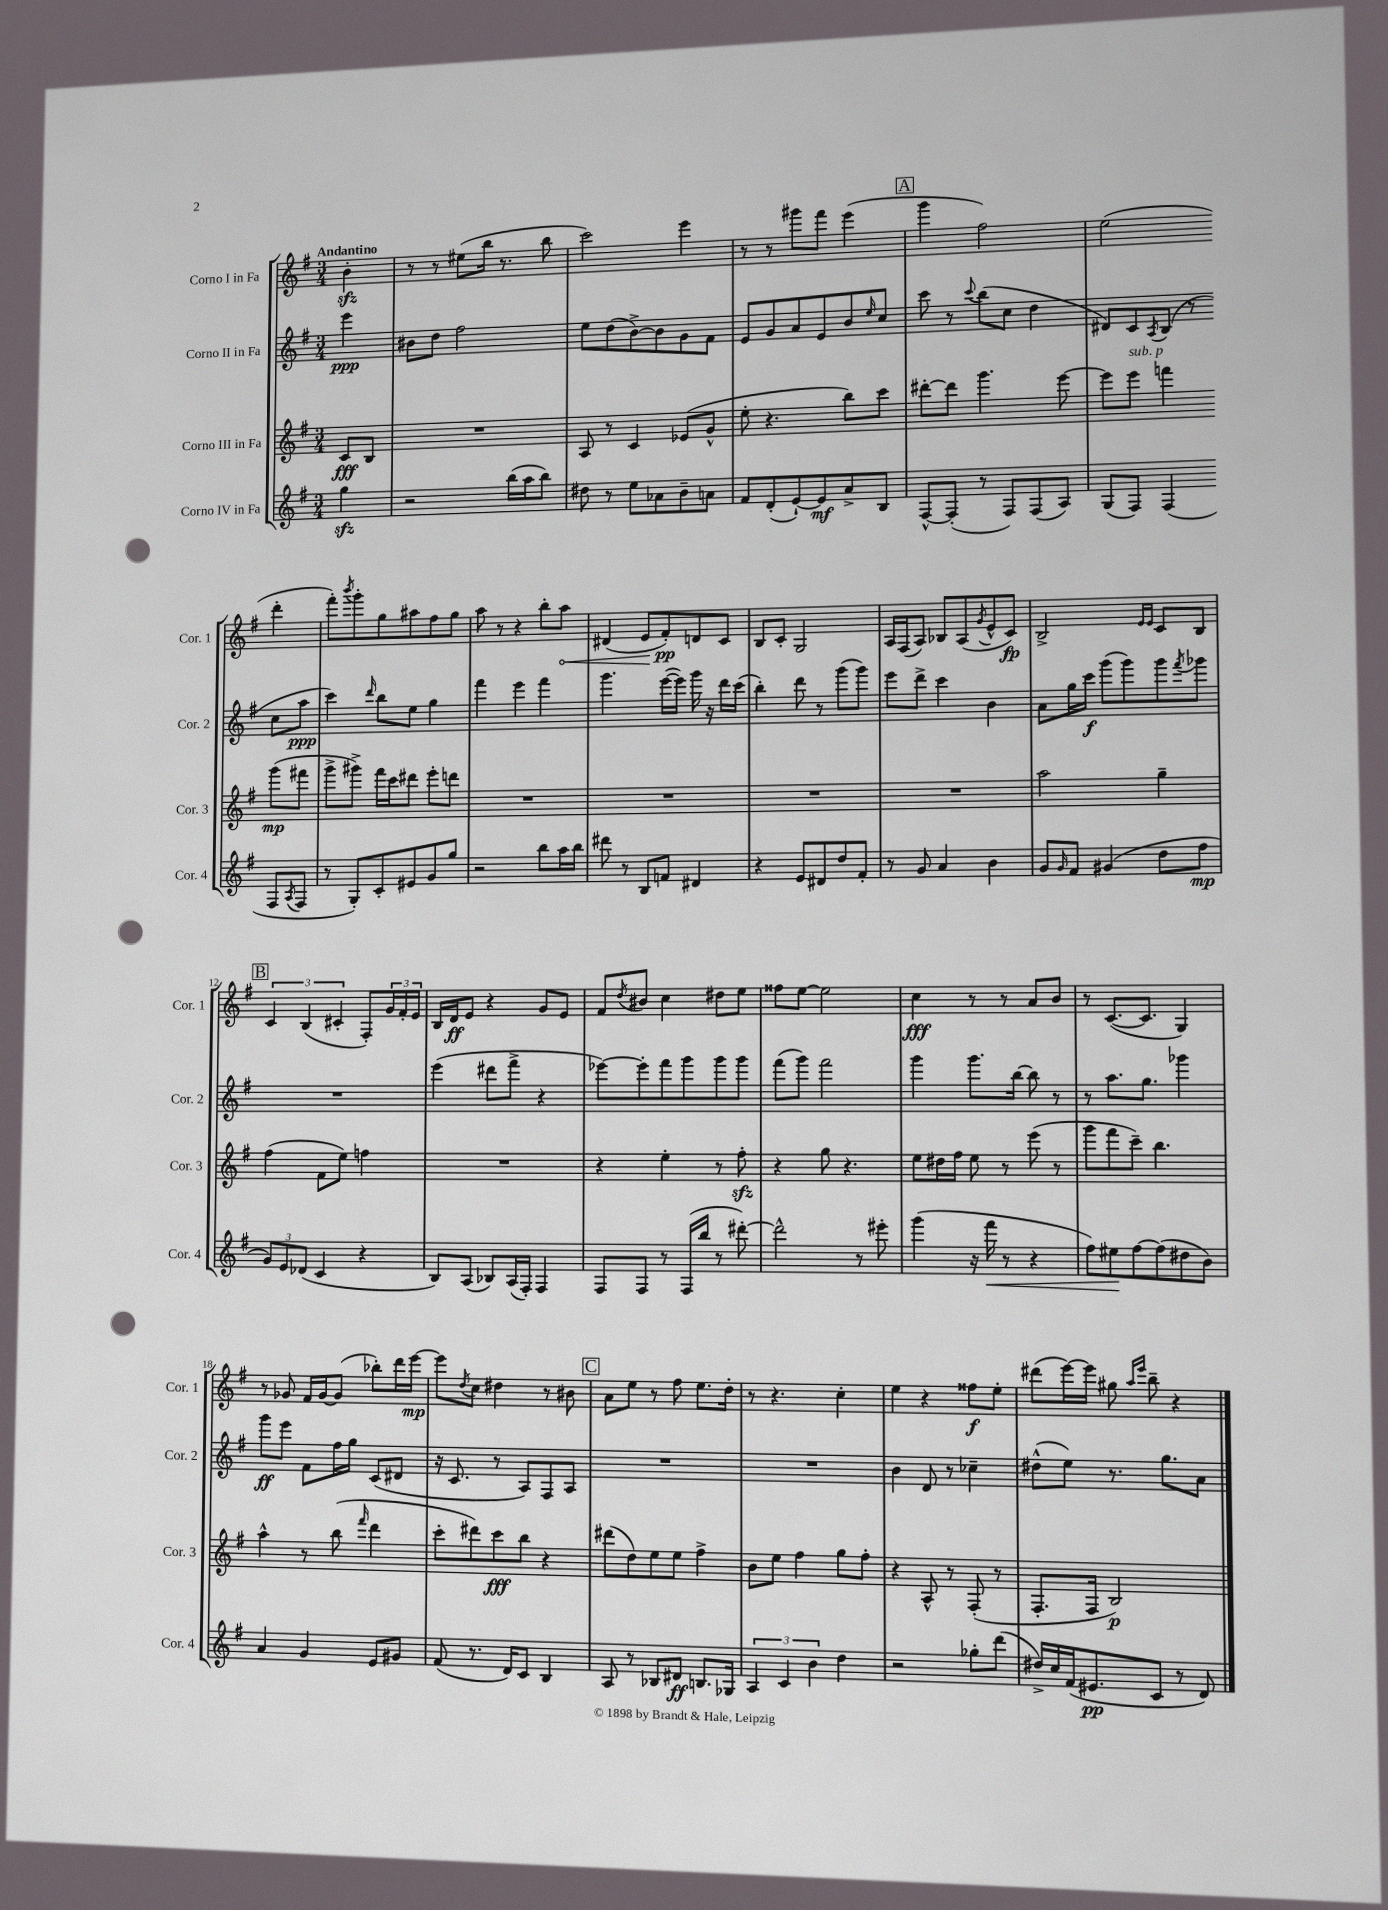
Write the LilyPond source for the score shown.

<<
\new StaffGroup <<
\new Staff = "s0" \with { instrumentName = "Corno I in Fa" shortInstrumentName = "Cor. 1" } {
    \clef treble \key g \major \numericTimeSignature \time 3/4 \partial 4 \tempo "Andantino"
    b'4-.\sfz |
    r8 r8 eis''8( b''16 r8. b''8 |
    c'''2) e'''4 |
    r8 r8 gis'''8 fis'''8 e'''4( |
    \mark \markup { \box "A" } g'''4 fis''2) |
    e''2( d'''4-. |
    fis'''8-.) \acciaccatura { b'''8 } g'''8-. g''8 ais''8 fis''8 g''8 |
    a''8 r8 r4 b''8-. \once \override Hairpin.circled-tip = ##t a''8\< |
    dis'4( e'8\! fis'8-.\pp) d'8 c'8 |
    b8 c'8-. g2 |
    a16 fis16( a8) bes8 a8( \acciaccatura { g'8 } e'8-^ c'8\fp) |
    b2-> \grace { e'16 e'16 } c'8 b8 |
    \mark \markup { \box "B" } \tuplet 3/2 { c'4 b4( cis'4-. } fis8-.) \tuplet 3/2 { g'16 fis'16-. e'16 } |
    b16 d'16\ff e'8 r4 g'8 e'8 |
    fis'8 \acciaccatura { d''8 } bis'8 c''4 dis''8 e''8 |
    fisis''8 e''8~ e''2 |
    c''4\fff r8 r8 a'8 b'8 |
    r8 c'8.~( c'8. g4) |
    r8 ges'8 fis'16 ges'16~ ges'8( bes''8-.) d'''16 e'''16~\mp |
    e'''8 \acciaccatura { d''8 } c''8 dis''4 r8 bis'8 |
    \mark \markup { \box "C" } a'8 e''8 r8 fis''8 e''8. d''16-. |
    r8 r4. c''4-. |
    e''4 r4 fisis''8\f e''8-. |
    dis'''8( e'''16~) e'''16 gis''8 \grace { a''16 e'''16 } b''8-- r4 \bar "|." |
}
\new Staff = "s1" \with { instrumentName = "Corno II in Fa" shortInstrumentName = "Cor. 2" } {
    \clef treble \key g \major \numericTimeSignature \time 3/4 \partial 4
    e'''4\ppp |
    bis'8 d''8 fis''2 |
    e''8 d''8( b'8~->) b'8 g'8 fis'8 |
    e'8 g'8 a'8 e'8 b'8 \grace { e''16 } c''8 |
    \mark \markup { \box "A" } c'''8 r8 \appoggiatura { c'''8 } b''8( c''8 d''4 |
    dis'8) c'8 \acciaccatura { a8 } b8( r8 c''8 a''8\ppp |
    c'''4) \grace { d'''16 } b''8 e''8 g''4 |
    fis'''4 e'''4 fis'''4 |
    g'''4. e'''16~( e'''16) g'''16 r16 d'''16 c'''16( |
    b''4-.) d'''8 r8 g'''8( g'''8) |
    e'''8 d'''8-> c'''4 b'4 |
    a'8 g''16 c'''16\f g'''8( g'''8) g'''8 \acciaccatura { fis'''8 } ges'''8 |
    \mark \markup { \box "B" } R2. |
    e'''4( dis'''8 fis'''8-> r4 |
    ees'''8~) ees'''8-. fis'''8 g'''8 g'''8 g'''8 |
    fis'''8( g'''8) fis'''2 |
    g'''4 g'''8. b''16~ b''8 r8 |
    r8 a''8. g''8. ges'''4 |
    g'''8\ff e'''8 fis'8 fis''16 g''16 c'8( dis'8 |
    r16 c'8. r8 a8) fis8 a8 |
    \mark \markup { \box "C" } R2. |
    R2. |
    b'4 d'8 r8 ces''4-- |
    dis''8-^( e''8) r8. g''8. a'8 \bar "|." |
}
\new Staff = "s2" \with { instrumentName = "Corno III in Fa" shortInstrumentName = "Cor. 3" } {
    \clef treble \key g \major \numericTimeSignature \time 3/4 \partial 4
    c'8\fff b8 |
    R2. |
    a8 r8 c'4 ees'8( g'8-^ |
    e''8-. r4. b''8) c'''8 |
    \mark \markup { \box "A" } dis'''8~-. dis'''8 g'''4. e'''8~ |
    e'''8 e'''8^\markup { \italic "sub. p" } f'''4 g'''8\mp( fis'''8 |
    g'''8-> gis'''8->) fis'''16 c'''16 dis'''8 e'''8-. d'''8 |
    R2. |
    R2. |
    R2. |
    R2. |
    a''2 g''4-- |
    \mark \markup { \box "B" } fis''4( fis'8 e''8) f''4 |
    R2. |
    r4 e''4-. r8 fis''8-.\sfz |
    r4 g''8 r4. |
    e''8 dis''16 fis''16 e''8 r8 e'''8( r8 |
    g'''8 fis'''8 c'''8--) b''4. |
    a''4-^ r8 b''8( \grace { fis'''16 } d'''4 |
    c'''8-. dis'''8) c'''8\fff b''8 r4 |
    \mark \markup { \box "C" } dis'''8( d''8) e''8 e''8 fis''4-> |
    b'8 e''8 fis''4 g''8 fis''8-. |
    r4 a8-^ r8 fis8-.( r8 |
    fis8.-. fis16 b2\p) \bar "|." |
}
\new Staff = "s3" \with { instrumentName = "Corno IV in Fa" shortInstrumentName = "Cor. 4" } {
    \clef treble \key g \major \numericTimeSignature \time 3/4 \partial 4
    g''4\sfz |
    r2 b''16( a''16 b''8) |
    dis''8 r8 e''8 aes'8 b'8-- a'8 |
    fis'8 d'8-.( e'8~-!) e'8\mf a'8-> b8 |
    \mark \markup { \box "A" } fis8~-^ fis8-.( r8 fis8) fis8( a8) |
    g8( fis8) fis4( fis8 \acciaccatura { a8 } fis8 |
    r8 g8-.) c'8-. eis'8 g'8 g''8 |
    r2 b''8 a''16 b''16 |
    dis'''8 r8 b8 f'8 dis'4 |
    r4 e'8 dis'8 d''8 fis'8-. |
    r8 g'8 a'4 b'4 |
    g'8 \grace { g'16 } fis'8 gis'4( d''8 fis''8\mp |
    \mark \markup { \box "B" } \tuplet 3/2 { g'8) e'8 des'8( } c'4 r4 |
    b8) a8( bes8) a16( fis16-.) fis4 |
    fis8 fis8 r8 fis16( b''16 r8 dis'''8~-.) |
    dis'''2-^ r8 eis'''8-. |
    g'''4( r16 fis'''16\< r8 r4 |
    fis''8) eis''8\! fis''8~ fis''8( dis''8 b'8) |
    a'4 g'4 e'8 gis'8 |
    fis'8( r8. d'16) c'8 b4 |
    \mark \markup { \box "C" } a8 r8 bes8 dis'8\ff b8. ges16 |
    \tuplet 3/2 { a4 c'4 b'4 } d''4 |
    r2 ges''8-. d'''8( |
    dis''16->) c''16 fis'16( eis'8.\pp c'8 r8 d'8) \bar "|." |
}
>>
>>
